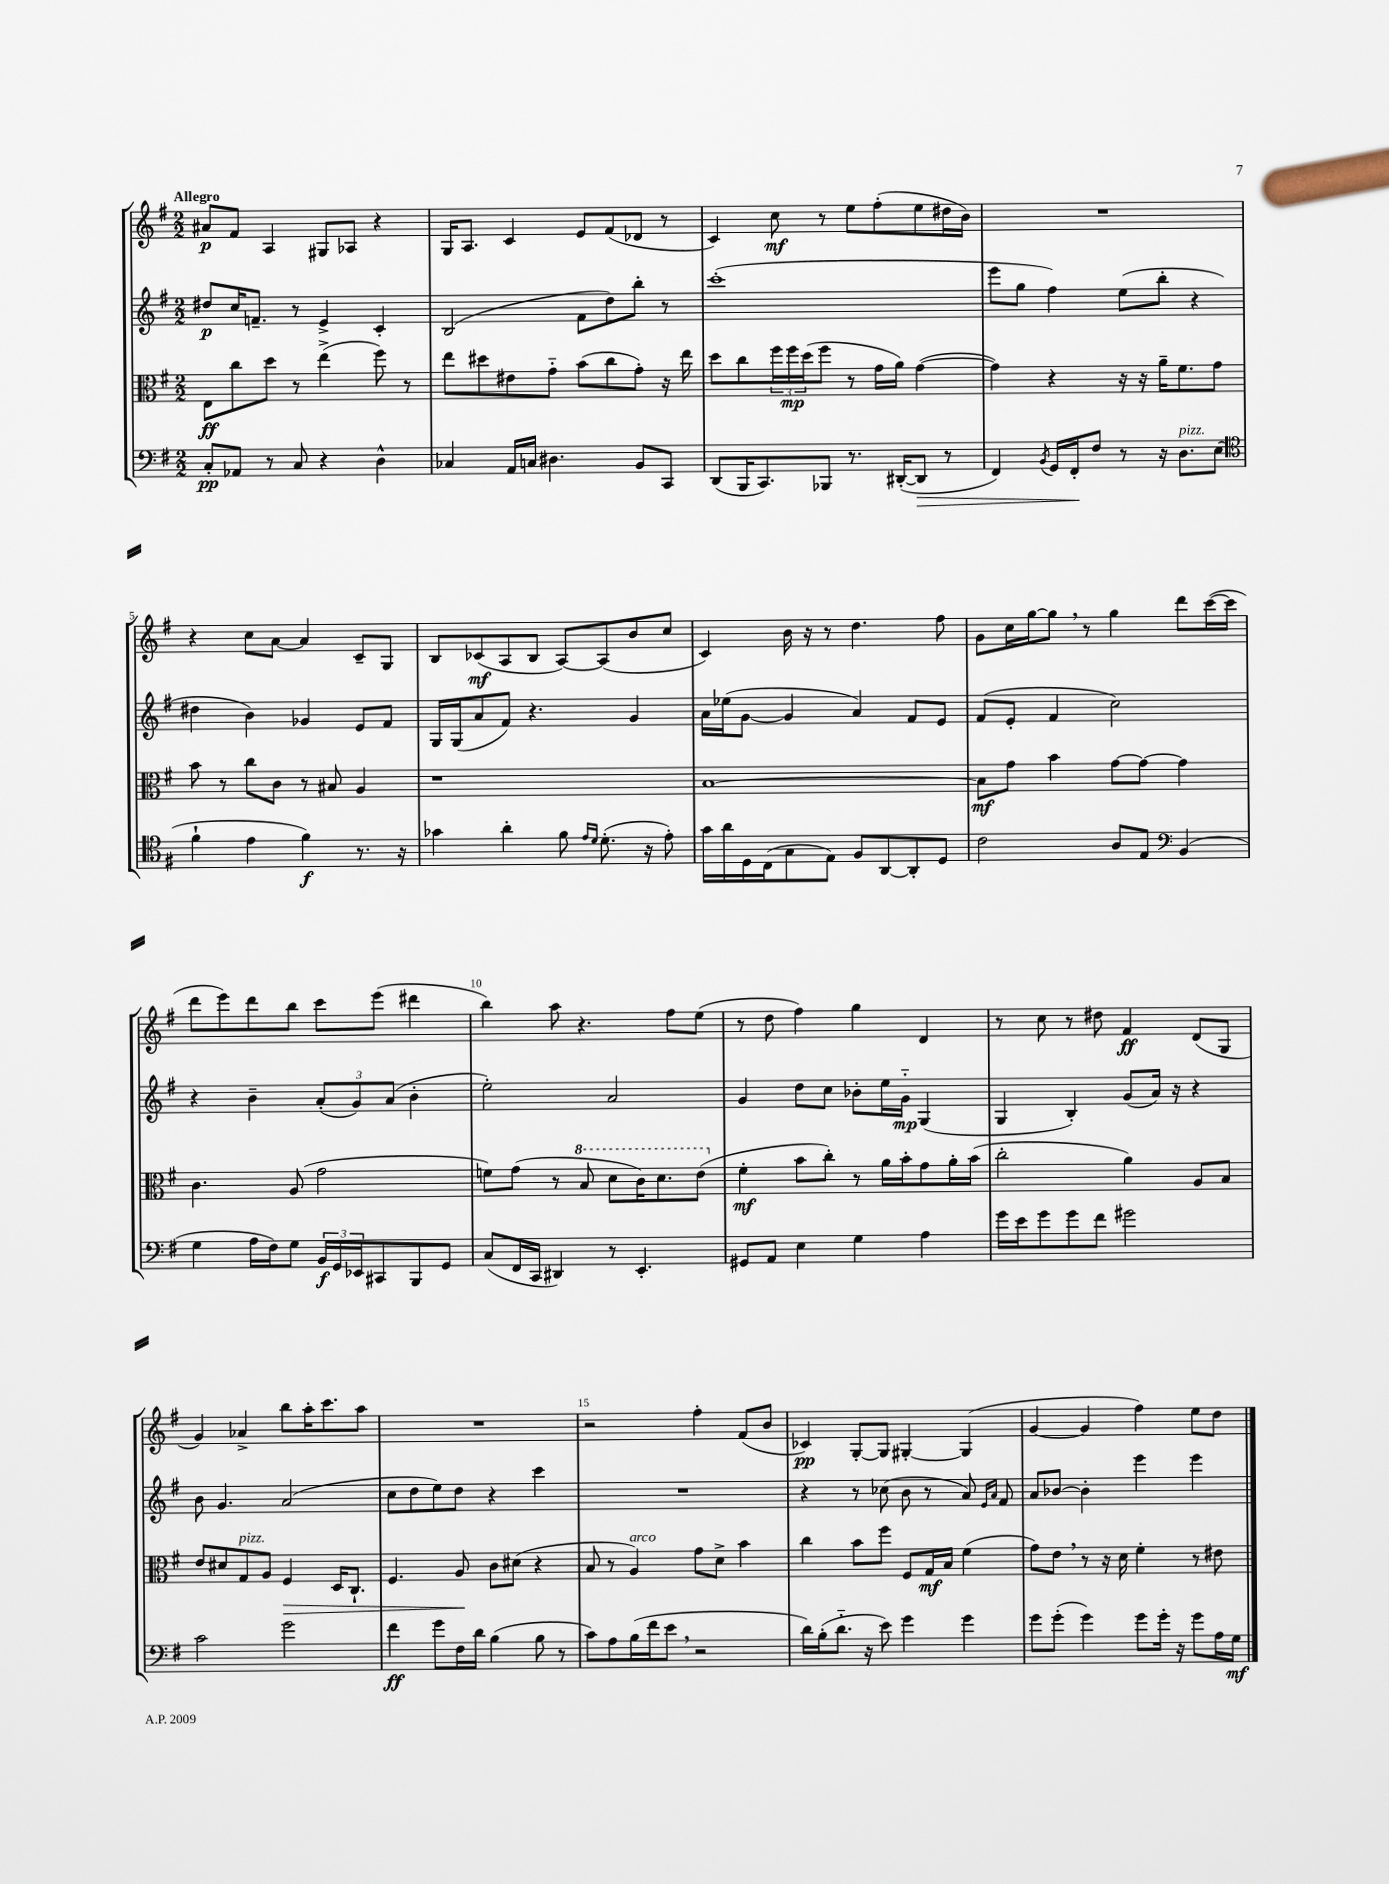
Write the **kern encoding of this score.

**kern	**kern	**kern	**kern
*staff4	*staff3	*staff2	*staff1
*clefF4	*clefC3	*clefG2	*clefG2
*k[f#]	*k[f#]	*k[f#]	*k[f#]
*M2/2	*M2/2	*M2/2	*M2/2
8C'	8E	8dd#	8a#
8AA-	8cc	16cc	8f#
.	.	8.f~	.
8r	8dd	.	4A
8C	8r	8r	.
4r	(4ee^	4e^	8G#
.	.	.	8A-
4D^^	8ff#)	4c'	4r
.	8r	.	.
=	=	=	=
4C-	8ee	(2B	16G
.	.	.	8.A
.	8dd#	.	.
16AA	8e#	.	4c
16C	.	.	.
4.D#	8g'~	.	.
.	(8b	8f#	8e
.	8cc	8dd)	(8f#
8BB	8g')	8bb'	8d-
8CC	16r	8r	8r
.	16ee	.	.
=	=	=	=
(8DD	8dd	(1ccc'	4c)
16BBB	8cc	.	.
8.CC)	.	.	.
.	24ff#	.	8cc
.	24ff#	.	.
.	(24dd	.	.
8BBB-	8ff#	.	8r
8.r	8r	.	8ee
.	16g	.	(8ff#'
([16DD#'	16a)	.	.
8DD#]	([4g	.	8ee
8r	.	.	16dd#
.	.	.	16b)
=	=	=	=
4FF#)	4g])	8eee	1r
.	.	8gg	.
8qBB	.	.	.
16GG	4r	4ff#)	.
16FF#'	.	.	.
8F#	.	.	.
8r	16r	(8ee	.
.	16r	.	.
16r	16a~	8bb'	.
8.D	8.f#	.	.
.	.	4r	.
(8E	8g	.	.
=	=	=	=
*clefC4	*	*	*
4f#`	8b	4dd#	4r
.	8r	.	.
4e	8cc	4b)	8cc
.	8c	.	[8a
4f#)	8r	4g-	4a]
.	8B#	.	.
8.r	4A	8e	8c~
.	.	8f#	8G
16r	.	.	.
=	=	=	=
4g-	1r	16G	8B
.	.	(16G	.
.	.	8a	(8c-
4a'	.	8f#)	8A
.	.	4.r	8B
8f#	.	.	[8A)
16qqe	.	.	.
16qqd	.	.	.
(8.d'	.	.	(8A]
.	.	4g	8b
16r	.	.	.
8e')	.	.	8cc
=	=	=	=
16g	[1B	16a	4c)
16a	.	(16ee-	.
16D	.	[8g	.
(16C	.	.	.
8G	.	4g]	16b
.	.	.	16r
8E)	.	.	8r
8F#	.	4a)	4.dd
[8AA	.	.	.
8AA']	.	8f#	.
8D	.	8e	8ff#
=	=	=	=
2c	8B]	(8f#	8g
.	8g	8e'	16cc
.	.	.	[16gg
.	4b	4f#	8gg]
.	.	.	8r
8A	[8g	2cc)	4gg
8E	8g_	.	.
*clefF4	*	*	*
(4BB	4g]	.	8ddd
.	.	.	([16ccc
.	.	.	16ccc]
=	=	=	=
4G	4.c	4r	8ddd
.	.	.	8eee)
16A	.	4b~	8ddd
16F#)	.	.	.
8G	(8A	.	8bb
24BB	2g	(12a'	8ccc
24GG	.	.	.
24EE-	.	12g)	.
8CC#	.	.	(8eee
.	.	(12a	.
8BBB	.	4b'	4ddd#
8GG	.	.	.
=	=	=	=
(8C	8f)	2ee')	4bb)
16FF#	(8g	.	.
16CC	.	.	.
4DD#)	8r	.	8aa
.	8b	.	4.r
8r	8dd	2a	.
4.EE'	16cc)	.	.
.	8.dd	.	.
.	.	.	8ff#
.	(8ee	.	(8ee
=	=	=	=
8GG#	4f#'	4g	8r
8AA	.	.	8dd
4E	8b	8dd	4ff#)
.	8cc')	8cc	.
4G	8r	8b-'	4gg
.	16a	16ee	.
.	16b'	16g'~	.
4A	8g	(4G	4d
.	16a'	.	.
.	(16b	.	.
=	=	=	=
16g	2cc'	4G	8r
16e	.	.	.
8g	.	.	8cc
8g	.	4B')	8r
8f#	.	.	8dd#
2g#	4a)	(8g	4f#
.	.	16a)	.
.	.	16r	.
.	8A	4r	(8d
.	8B	.	8G
=	=	=	=
2c	8e	8b	4g)
.	8d#	4.g	.
.	8G	.	4a-^
.	8A	.	.
2g	4F#	(2a	8bb
.	.	.	16aa'
.	.	.	8.ccc
.	16D	.	.
.	8.C`	.	.
.	.	.	8aa
=	=	=	=
4f#	4.F#	8cc	1r
.	.	8dd	.
8g	.	8ee)	.
16F#	8A	8dd	.
16d	.	.	.
(4B	8c	4r	.
.	(8d#	.	.
8B	4r	4ccc	.
8r	.	.	.
=	=	=	=
8c)	8B	1r	2r
8A	8r	.	.
(16B	4A)	.	.
16f#	.	.	.
8e	.	.	.
2r	8g	.	4ff#'
.	8d^	.	.
.	4b	.	(8f#
.	.	.	8b
=	=	=	=
16d)	4cc	4r	4c-)
(16B'	.	.	.
8.d'~	.	.	.
.	8b	8r	[8G'
16r	.	.	.
8e)	8ff#	(8cc-	8G]
4g	8F#	8b	[4G#'
.	16G	8r	.
.	16B	.	.
4g	(4f#	8a)	(4G#]
.	.	16qqe	.
.	.	16qqa	.
.	.	8f#	.
=	=	=	=
8g	8g)	8a	[4g
(8g'	8e	[8b-	.
4g)	8r	4b-']	4g]
.	16r	.	.
.	16d	.	.
8g	4f#'	4eee	4ff#)
16g'	.	.	.
16r	.	.	.
8g	8r	4eee	8ee
16A	8e#	.	8dd
16G	.	.	.
==	==	==	==
*-	*-	*-	*-
